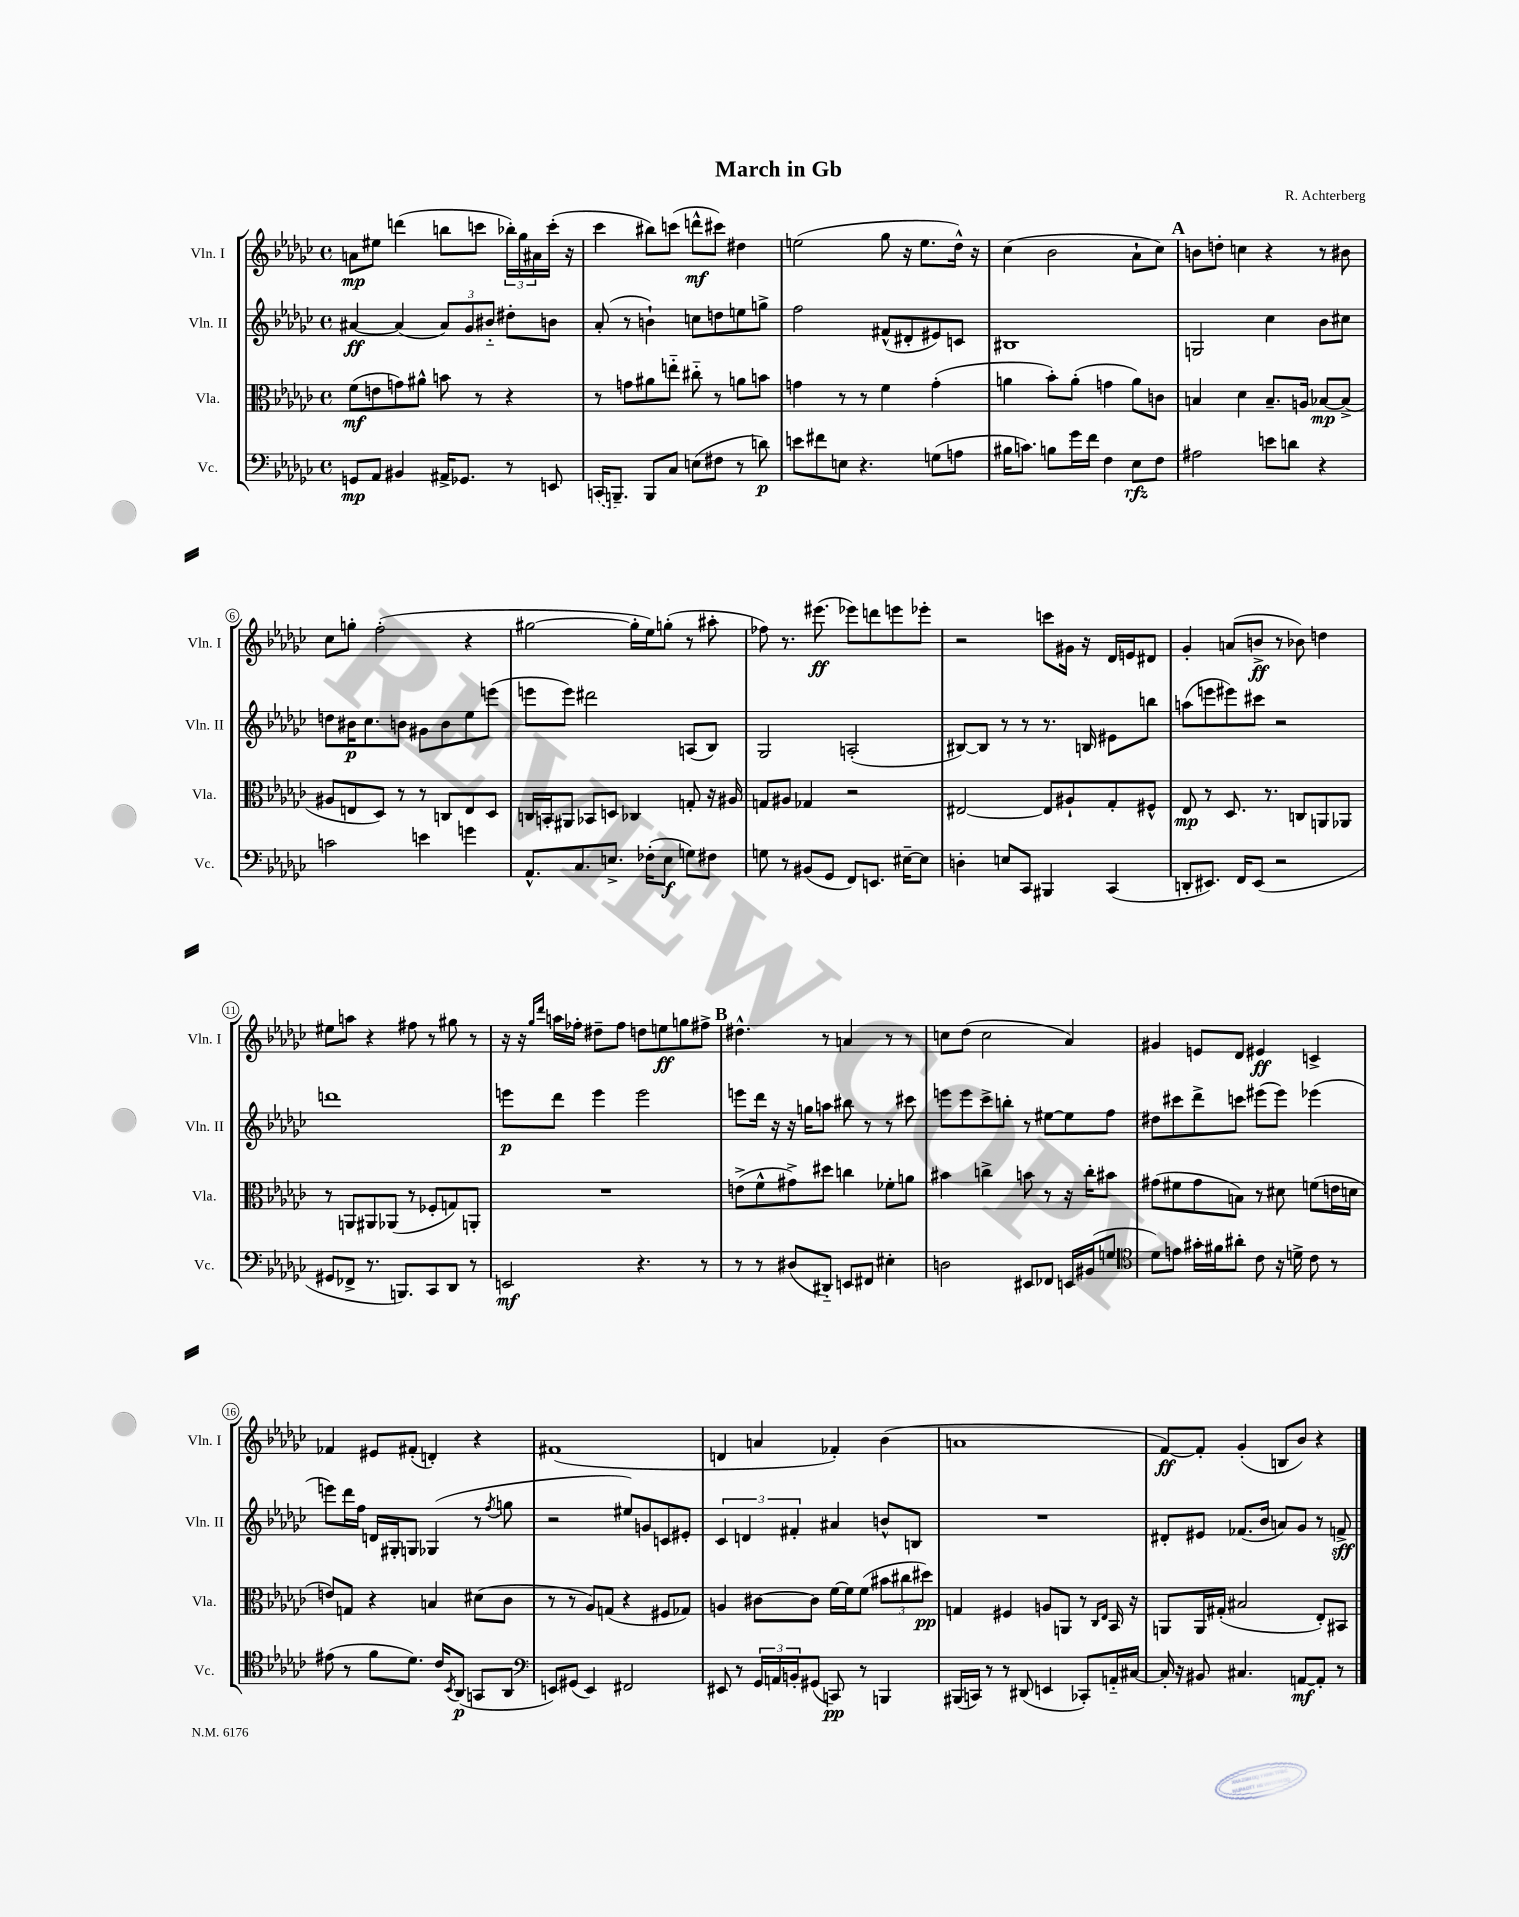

**kern	**dynam	**kern	**dynam	**kern	**dynam	**kern	**dynam
*part4	*part4	*part3	*part3	*part2	*part2	*part1	*part1
*staff4	*staff4	*staff3	*staff3	*staff2	*staff2	*staff1	*staff1
*I"Vc.	*	*I"Vla.	*	*I"Vln. II	*	*I"Vln. I	*
*I'Vc.	*	*I'Vla.	*	*I'Vln. II	*	*I'Vln. I	*
*clefF4	*	*clefC3	*	*clefG2	*	*clefG2	*
*k[b-e-a-d-g-c-]	*	*k[b-e-a-d-g-c-]	*	*k[b-e-a-d-g-c-]	*	*k[b-e-a-d-g-c-]	*
*M4/4	*	*M4/4	*	*M4/4	*	*M4/4	*
*met(c)	*	*met(c)	*	*met(c)	*	*met(c)	*
=1	=1	=1	=1	=1	=1	=1	=1
8GGn/L	mp	(8f\L	mf	[4a#X/	ff	8an\L	mp
8AA-/J	.	8en\	.	.	.	8ee#X\J	.
4BB#X/	.	8gn\)	.	(4a#/]	.	(4dddn\	.
.	.	8a#X^^\J	.	.	.	.	.
16AA#X^/KL	.	8bn\	.	12a#/L)	.	8bbn\L	.
8.GG-X/J	.	.	.	.	.	.	.
.	.	.	.	12g-/	.	.	.
.	.	8r	.	.	.	8cccn\J	.
.	.	.	.	12b#X/J	.	.	.
8r	.	4r	.	8dd#X'\L	.	24bb-X'\LL)	.
.	.	.	.	.	.	24gg-\	.
.	.	.	.	.	.	24a#X\	.
8EEn/	.	.	.	8bn\J	.	(16ccc'\JJ	.
.	.	.	.	.	.	16r	.
=2	=2	=2	=2	=2	=2	=2	=2
(16CCn/KL	.	8r	.	(8a-'/	.	4ccc-\	.
8.BBBn~/J)	.	.	.	.	.	.	.
.	.	8gn\L	.	8r	.	.	.
8BBB/L	.	8a#X\	.	4bn`\)	.	8bb#X\L)	.
8C-/J	.	8een\J	.	.	.	(8cccn\J	.
(8En\L	.	8cc#X\	.	8ccn\L	.	8dddn^^\L	mf
8F#X\J	.	8r	.	8ddn\	.	8ccc#X\J)	.
8r	.	8an\L	.	8een\	.	4dd#X\	.
8dn\)	p	8bn\J	.	8ggn^\J	.	.	.
=3	=3	=3	=3	=3	=3	=3	=3
8en\L	.	4gn\	.	2ff\	.	(2een\	.
8f#X\	.	.	.	.	.	.	.
8En\J	.	8r	.	.	.	.	.
4.r	.	8r	.	.	.	.	.
.	.	4f\	.	(8f#X^^/L	.	8gg-\	.
.	.	.	.	8d#X'/	.	16r	.
.	.	.	.	.	.	8.ee\L	.
(8Gn\L	.	(4g'\	.	8e#X/)	.	.	.
8An\J	.	.	.	8cn/J	.	16dd-^^\Jk)	.
.	.	.	.	.	.	16r	.
=4	=4	=4	=4	=4	=4	=4	=4
16B#X\KL	.	4an\	.	1B#X	.	(4cc-\	.
8.cn\J)	.	.	.	.	.	.	.
8Bn\L	.	8b-'\L)	.	.	.	2b-\	.
16g-\L	.	(8a'\J	.	.	.	.	.
16f\JJ	.	.	.	.	.	.	.
4F\	.	4gn\	.	.	.	.	.
8E-\L	rfz	8a\L)	.	.	.	8a-`\L	.
8F\J	.	8cn\J	.	.	.	8cc-\J)	.
!!LO:REH:place=s1:t=A
=5	=5	=5	=5	=5	=5	=5	=5
2A#X\	.	4Bn/	.	2Gn/	.	8bn\L	.
.	.	.	.	.	.	8ddn'\J	.
.	.	4d-\	.	.	.	4ccn\	.
8en\L	.	8.B~/L	.	4cc-\	.	4r	.
8dn\J	.	.	.	.	.	.	.
.	.	16An/Jk	.	.	.	.	.
4r	.	[8B-X/L	mp	8b-\L	.	8r	.
.	.	(8B-^/J]	.	8cc#X\J	.	8b#X\	.
!!LO:LB:g=z
=6	=6	=6	=6	=6	=6	=6	=6
2cn\	.	8A#X/L	.	8ddn\L	.	8cc-\L	.
.	.	8En/	.	16b#X\K	p	8ggn'\J	.
.	.	.	.	8.cc-\	.	.	.
.	.	8D-/J)	.	.	.	(2ff'\	.
.	.	8r	.	8bn\J	.	.	.
4en\	.	8r	.	8g#X\L	.	.	.
.	.	8Cn/L	.	8b\	.	.	.
4gn\	.	8E/	.	8ee-\	.	4r	.
.	.	8D-/J	.	(8eeen\J	.	.	.
=7	=7	=7	=7	=7	=7	=7	=7
8.AA-^^/L	.	16Cn/LL	.	8eeen\L	.	[2gg#X\	.
.	.	16BBn'/J	.	.	.	.	.
.	.	8AA#X/J	.	8eee\J)	.	.	.
8.C-/	.	.	.	.	.	.	.
.	.	8BB-X/L	.	2ddd#X\	.	.	.
8.En^/J	.	8Dn/J	.	.	.	.	.
.	.	4C-X/	.	.	.	16gg#'\LL]	.
(16F-X'\KL	.	.	.	.	.	16ee-\J)	.
8E\J	f	.	.	.	.	(8ggn'\J	.
8Gn\L)	.	8Gn'/	.	(8An/L	.	8r	.
8F#X\J	.	16r	.	8B-/J)	.	8aa#X'\	.
.	.	16A#X/	.	.	.	.	.
=8	=8	=8	=8	=8	=8	=8	=8
8Gn\	.	8Gn/L	.	2G-/	.	8ff-X\)	.
8r	.	8A#X/J	.	.	.	8.r	.
(8BB#X/L	.	4G-X/	.	.	.	.	.
.	.	.	.	.	.	(8.eee#X\	ff
8GG-/J	.	.	.	.	.	.	.
8FF/L)	.	2r	.	(2An'/	.	8eee-X\L)	.
8.EEn/J	.	.	.	.	.	8dddn\	.
.	.	.	.	.	.	8eeen\	.
[16E#X~\KL	.	.	.	.	.	.	.
8E#\J]	.	.	.	.	.	8eee-X'\J	.
=9	=9	=9	=9	=9	=9	=9	=9
4Dn'\	.	[2E#X/	.	[8B#X/L)	.	2r	.
.	.	.	.	8B#/J]	.	.	.
8En/L	.	.	.	8r	.	.	.
8CC-/J	.	.	.	8r	.	.	.
4BBB#X/	.	8E#/L]	.	8.r	.	8cccn\L	.
.	.	8A#X`/	.	.	.	16g#X\Jk	.
.	.	.	.	16Bn/	.	16r	.
(4CC-/	.	8G-'/	.	8e#X\L	.	16d-/LL	.
.	.	.	.	.	.	16en/J	.
.	.	8F#X^^/J	.	8bbn\J	.	8d#X/J	.
=10	=10	=10	=10	=10	=10	=10	=10
8DDn'/L	.	8E-/	mp	(8aan\L	.	4g-'/	.
8.EE#X/J)	.	8r	.	8eeen\	.	.	.
.	.	8.D-/	.	8eee#X\)	.	(8an/L	.
16FF/KL	.	.	.	.	.	.	.
(8EE#/J	.	.	.	8ccc#X\J	.	8bn^/J	ff
.	.	8.r	.	.	.	.	.
2r	.	.	.	2r	.	8r	.
.	.	8Cn/L	.	.	.	8b-X\)	.
.	.	8AAn/	.	.	.	4ddn\	.
.	.	8AA-X/J	.	.	.	.	.
!!LO:LB:g=z
=11	=11	=11	=11	=11	=11	=11	=11
8GG#X/L	.	8r	.	1dddn	.	8ee#X\L	.
8FF-X^/J	.	8AAn/L	.	.	.	8aan\J	.
8.r	.	8AA#X/	.	.	.	4r	.
.	.	(8AA-X/J	.	.	.	.	.
8.BBBn/L)	.	.	.	.	.	.	.
.	.	8r	.	.	.	8ff#X\	.
8CC-/	.	8F-X'/L	.	.	.	8r	.
8DD-/J	.	8Gn/)	.	.	.	8gg#X\	.
8r	.	8AAn'/J	.	.	.	8r	.
=12	=12	=12	=12	=12	=12	=12	=12
2EEn/	mf	1r	.	8eeen\L	p	16r	.
.	.	.	.	.	.	16r	.
.	.	.	.	.	.	16qqgg-/LL	.
.	.	.	.	.	.	16qqddd-/JJ	.
.	.	.	.	8ddd-\J	.	16aan\LL	.
.	.	.	.	.	.	16ff-X'\JJ	.
.	.	.	.	4eee\	.	8dd#X~\L	.
.	.	.	.	.	.	8ff-\J	.
4.r	.	.	.	2eee\	.	8ddn\L	.
.	.	.	.	.	.	8een\	ff
.	.	.	.	.	.	8ggn\	.
8r	.	.	.	.	.	8ff#X^\J	.
!!LO:REH:place=s1:t=B
=13	=13	=13	=13	=13	=13	=13	=13
8r	.	(8en^\L	.	8eeen\L	.	4.dd#X^^\	.
8r	.	8f^^\	.	16ddd-\Jk	.	.	.
.	.	.	.	16r	.	.	.
(8D#X/L	.	8g#X^\)	.	16r	.	.	.
.	.	.	.	16ggn\KL	.	.	.
8DD#X/J)	.	8dd#X\J	.	8aan\J	.	8r	.
8EEn/L	.	4ccn\	.	8bb#X\	.	4an/	.
8FF#X/J	.	.	.	8r	.	.	.
4E#X'\	.	8f-X'\L	.	8r	.	8r	.
.	.	8an\J	.	8ccc#X\	.	8r	.
=14	=14	=14	=14	=14	=14	=14	=14
2Dn\	.	4b#X\	.	8eeen\L	.	8ccn\L	.
.	.	.	.	8eee\	.	(8dd-\J	.
.	.	4ccn^\	.	8ccc-^\	.	2cc\	.
.	.	.	.	8bbn'\J	.	.	.
8EE#X/L	.	8bn\	.	8r	.	.	.
8FF-X/J	.	8r	.	[8ee#X\L	.	.	.
16EEn/LL	.	16r	.	8ee#\]	.	4a-/)	.
(16BB#X/J	.	16cc'\KL	.	.	.	.	.
8Gn/J	.	8b#X\J	.	8ff\J	.	.	.
=15	=15	=15	=15	=15	=15	=15	=15
*clefC4	*	*	*	*	*	*	*
8d-\L)	.	(8g#X\L	.	8dd#X\L	.	4g#X/	.
8en\J	.	8f#X\	.	8ccc#X\	.	.	.
16g#X'\LL	.	8g#\	.	8ddd-^\	.	8en/L	.
16f#X\J	.	.	.	.	.	.	.
8a#X'\J	.	8Bn\J)	.	8cccn\J	.	8d-/J	.
8c-\	.	8r	.	(8eee#X\L	.	4e#X/	ff
16r	.	8d#X\	.	8eee#\J)	.	.	.
16dn^\	.	.	.	.	.	.	.
8c-\	.	(8fn\L	.	(4eee-X\	.	4cn^/	.
8r	.	16en\L	.	.	.	.	.
.	.	16dn\JJ	.	.	.	.	.
!!LO:LB:g=z
=16	=16	=16	=16	=16	=16	=16	=16
(8e#X\	.	8en/L)	.	8eeen\L)	.	4f-X/	.
8r	.	8Gn/J	.	16ddd-\L	.	.	.
.	.	.	.	16ff\JJ	.	.	.
8f\L	.	4r	.	16dn/LL	.	8e#X/L	.
.	.	.	.	16G#X'/J	.	.	.
8.d-\J)	.	.	.	8Gn/J	.	(8f#X'/J	.
.	.	4Bn/	.	(4G-X/	.	4dn'/)	.
16c-/KL	.	.	.	.	.	.	.
8qBB-/	.	.	.	.	.	.	.
(8AA-/J	p	.	.	.	.	.	.
8GGn/L	.	(8d#X\L	.	8r	.	4r	.
.	.	.	.	8qff/	.	.	.
8AA-/J	.	8c-\J	.	8ggn\	.	.	.
=17	=17	=17	=17	=17	=17	=17	=17
*clefF4	*	*	*	*	*	*	*
8EEn/L)	.	8r	.	2r	.	(1f#X	.
(8GG#X/J	.	8r	.	.	.	.	.
4EE/)	.	8A-/L)	.	.	.	.	.
.	.	(8Gn/J	.	.	.	.	.
2FF#X/	.	4r	.	8ee#X/L)	.	.	.
.	.	.	.	8gn/	.	.	.
.	.	8F#X/L	.	8cn/	.	.	.
.	.	8G-X/J)	.	8e#X'/J	.	.	.
=18	=18	=18	=18	=18	=18	=18	=18
8EE#X/	.	4An/	.	6c-/	.	4dn/	.
8r	.	.	.	.	.	.	.
.	.	.	.	6dn/	.	.	.
24GG-/LL	.	[8c#X\L	.	.	.	4an/	.
24AAn/	.	.	.	.	.	.	.
24BBn'/J	.	.	.	6f#X'/	.	.	.
(8GG#X/J	.	8c#\J]	.	.	.	.	.
8CCn/)	pp	[16f\LL	.	4a#X/	.	4f-X'/)	.
.	.	16f\J]	.	.	.	.	.
8r	.	(8f\J	.	.	.	.	.
4BBBn/	.	12b#X\L	.	8bn^^/L	.	(4b-\	.
.	.	12cc#X\	.	.	.	.	.
.	.	.	.	8Bn/J	.	.	.
.	.	12dd#X\J)	pp	.	.	.	.
=19	=19	=19	=19	=19	=19	=19	=19
(16BBB#X/LL	.	4Gn/	.	1r	.	1an	.
16CCn/JJ)	.	.	.	.	.	.	.
8r	.	.	.	.	.	.	.
8r	.	4F#X/	.	.	.	.	.
(8DD#X/	.	.	.	.	.	.	.
4EEn/	.	8An/L	.	.	.	.	.
.	.	8AAn/J	.	.	.	.	.
8CC-X'/L)	.	8r	.	.	.	.	.
.	.	16qqC-/LL	.	.	.	.	.
.	.	16qqE-/JJ	.	.	.	.	.
16AAn/L	.	16BB-/	.	.	.	.	.
[16C#X/JJ	.	16r	.	.	.	.	.
=20	=20	=20	=20	=20	=20	=20	=20
16C#'/]	.	8AAn/L	.	8d#X'/L	.	[8f/L)	ff
16r	.	.	.	.	.	.	.
8BB#X/	.	16AA/L	.	8e#X/J	.	8f'/J]	.
.	.	(16G#X'/JJ	.	.	.	.	.
4.C#X/	.	2B#X/	.	(8.f-X/L	.	(4g-'/	.
.	.	.	.	16b-/Jk	.	.	.
.	.	.	.	8an/L)	.	8Bn/L	.
[8AAn/L	mf	.	.	8g-/J	.	8b-/J)	.
8AA'/J]	.	8E-'/L)	.	8r	.	4r	.
8r	.	8BB#X/J	.	8fn^/	sff	.	.
==	==	==	==	==	==	==	==
*-	*-	*-	*-	*-	*-	*-	*-
